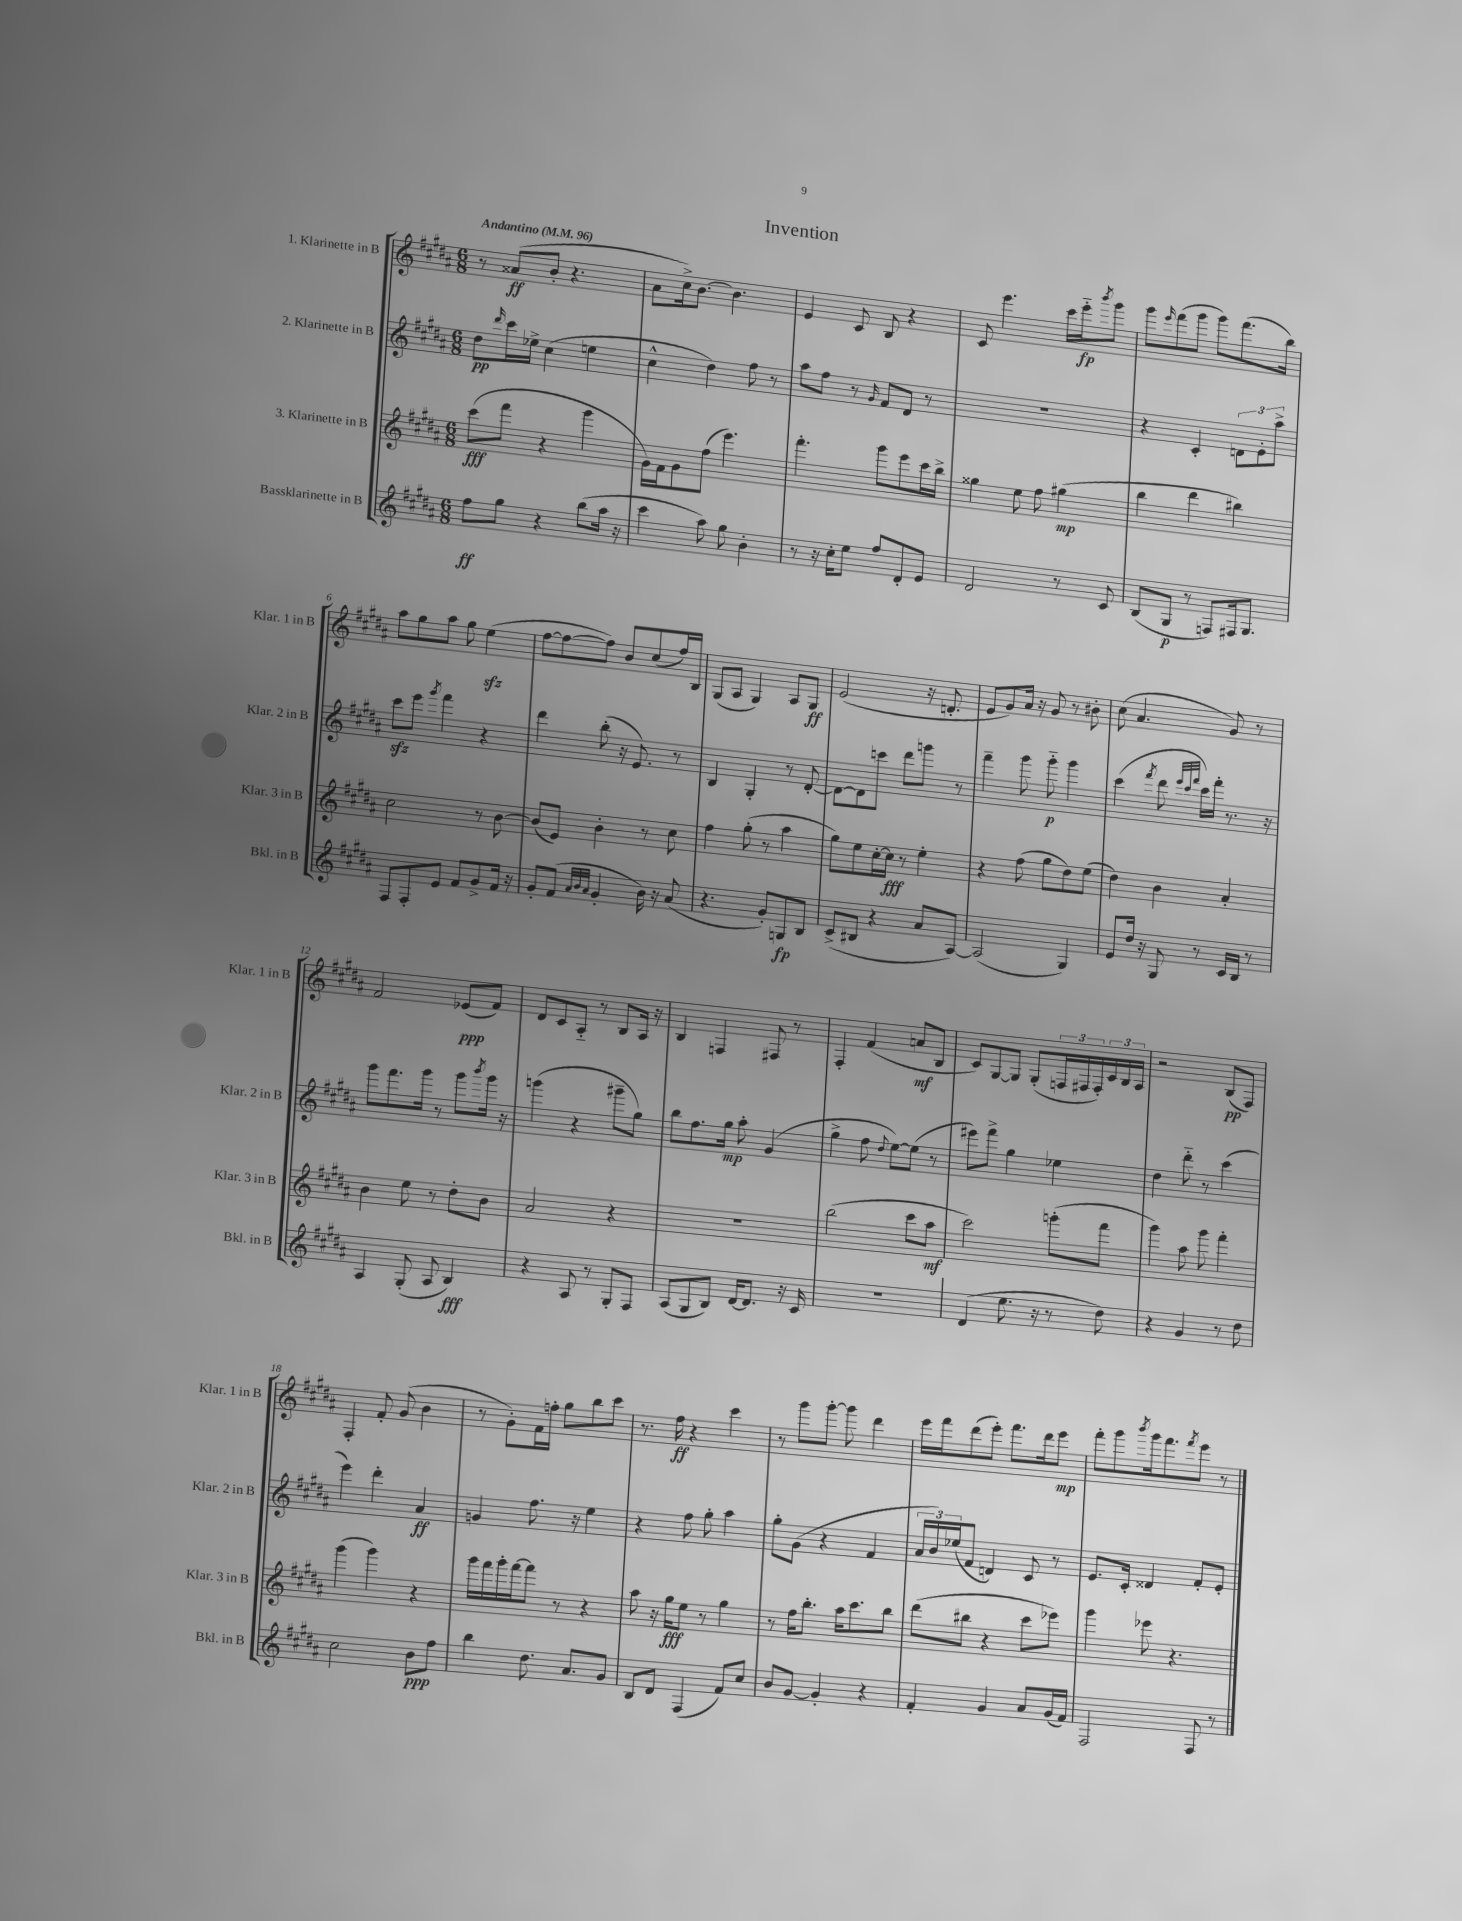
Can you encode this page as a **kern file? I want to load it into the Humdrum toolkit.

**kern	**kern	**kern	**kern
*staff4	*staff3	*staff2	*staff1
*clefG2	*clefG2	*clefG2	*clefG2
*k[f#c#g#d#a#]	*k[f#c#g#d#a#]	*k[f#c#g#d#a#]	*k[f#c#g#d#a#]
*M6/8	*M6/8	*M6/8	*M6/8
*MM96	*MM96	*MM96	*MM96
8ff#\L	(8ccc#\L	8dd#\L	8r
.	.	16qqddd#/	.
8gg#\J	8fff#\J	16ccc#\L	(8a##/L
.	.	16ee-^\JJ	.
4r	4r	(4cc#\	8b'/J
.	.	.	4.r
(8bb\L	4ggg#\	4ee\	.
16aa#\Jk	.	.	.
16r	.	.	.
=	=	=	=
4ccc#\	16g#\LL)	4cc#^^\	8a#\L
.	16f#\J	.	.
.	8g#\	.	16cc#^\k)
.	.	.	[8.b\J
8aa#\)	(8ff#\J	4dd#\)	.
8gg#\	4.eee\)	.	4.b\]
4b'\	.	8ff#\	.
.	.	8r	.
=	=	=	=
8r	4.fff#'\	8aa#\L	4e/
16r	.	8ff#\J	.
16cc#'\LK	.	.	.
8ee\J	.	8r	8c#/
.	.	16qqg#/	.
8ff#/L	8ggg#\L	8f#/L	8B/
8d#'/	8eee\	8d#/J	4r
8e/J	16ccc#\L	8r	.
.	16bb^\JJ	.	.
=	=	=	=
2d#/	4gg##\	2.r	8c#/
.	.	.	4.eee\
.	8ee\	.	.
.	8ff#\	.	.
8r	(4gg#\	.	16ccc#\LL
.	.	.	16eee'~\J
.	.	.	8qbbb/
8c#/	.	.	8ggg#\J
=	=	=	=
(8B/L	4bb\	4r	8ggg#\L
.	.	.	16qqeee/
8G#/J	.	.	(8fff#\
8r	4ddd#\	4c#'/	8ggg#\J
8F/L)	.	.	8ggg#\L)
16F#/k	4bb#\)	12d\L	(8.fff#\
8.G#/J	.	.	.
.	.	12e'\	.
.	.	12aa#^\J	.
.	.	.	16bb\Jk)
=	=	=	=
8F#/L	2cc#\	8ccc#\L	8aa#\L
8F#'/	.	8eee\J	8gg#\
.	.	8qggg#/	.
8e/J	.	4fff#\	8aa#\J
8f#/L	.	.	8gg#\
8g#^/	8r	4r	(4ee\
16f#/Jk	[8b\	.	.
16r	.	.	.
=	=	=	=
8g#'/L	(8b/]L	4ddd#\	[8ff#\L
(8f#/J	8e/J)	.	8ff#\_
32qqa#/LLL	.	.	.
32qqb/	.	.	.
32qqa#/JJJ	.	.	.
4g#'/	4b'\	(8bb'\	8ff#\]J)
.	.	16r	8b/L
.	.	8.e/)	.
16b\)	8r	.	(8cc#/
16r	.	.	.
(8a#/	8cc#\	8r	16ff#/L)
.	.	.	16B/JJ
=	=	=	=
4.r	4ff#\	4B/	(8G#/L
.	.	.	8A#/J
.	(8gg#'\	4G#'/	4G#/)
8g#'/L)	8r	.	.
8G/	4aa#\	8r	8A#/L
8B/J	.	[8d#'/	8G#/J
=	=	=	=
(8c#^/L	8gg#\L)	8d#\_L	(2e/
8B#/J	8ee\	8d#\]	.
4r	[16cc#'\L	8ccc\J	.
.	16cc#\]JJ	.	.
.	8r	8ddd#\L	.
8a#/L	4ee'\	8ggg\J	16r
.	.	.	8.d'/
[8A#/J)	.	8r	.
=	=	=	=
(2A#/]	4r	4fff#~\	8e/L
.	.	.	8g#/)
.	(8ff#\	8ggg#\	16a#/Jk
.	.	.	16r
.	8gg#\L	8ggg#'~\	8g#/
4G#/)	8dd#\)	4ggg#\	8r
.	(8ee\J	.	8b#'\
=	=	=	=
8e/L	4dd#\)	(4ccc#\	(8cc#\
16dd#/Jk	.	.	4.a#/
16r	.	.	.
.	.	8qfff#/	.
8G#/	4b\	8ddd#\	.
.	.	32qqeee/LLL	.
.	.	32qqccc#/	.
.	.	32qqfff#/JJJ	.
8r	.	16ccc#\LL)	.
.	.	16fff#'\JJ	.
16c#/LL	4a#'/	8.r	8g#/)
16B/JJ	.	.	.
8r	.	.	8r
.	.	16r	.
=	=	=	=
4A#/	4b\	8ggg#\L	2f#/
.	.	8.fff#\	.
(8G#'/	8ee\	.	.
.	.	16ggg#\Jk	.
8A#/	8r	8r	.
4B/)	8dd#'\L	8ggg#\L	(8e-/L
.	.	8qbbb/	.
.	8b\J	16ggg#\Jk	8f#/J)
.	.	16r	.
=	=	=	=
4r	2a#/	(4ggg\	8d#/L
.	.	.	8c#/
8A#/	.	4r	8A#'~/J
8r	.	.	8r
8G#'/L	4r	8ggg#~\L	8B/L
8F#/J	.	8gg#\J)	16A#/Jk
.	.	.	16r
=	=	=	=
(8A#/L	2.r	8bb\L	4B/
8G#/	.	8.ff#\	.
8B/J)	.	.	4F/
.	.	16gg#\Jk	.
[16d#/LK	.	8aa#'\	.
8.d#/]J	.	.	.
.	.	(4g#/	8F#/
16r	.	.	8r
16c#/	.	.	.
=	=	=	=
2.r	(2bb\	4gg#^\	4F#'/
.	.	8ff#\	(4f#/
.	.	8qqdd#/	.
.	.	[8ee\L)	.
.	8ccc#\L	(8ee\]J	8a/L
.	8aa#\J	8r	8B/J
=	=	=	=
(4d#/	2ccc#\)	8eee#\L)	8c#/L)
.	.	8fff#^\J	[8G#/
8.ee\	.	4gg#\	8G#/]J
.	.	.	(8G#'/L
16r	.	.	.
8r	(8ggg'\L	4ee-\	24F/L
.	.	.	24F#/
.	.	.	24F#'/)
8dd#\)	8fff#\J	.	24c#/
.	.	.	24B/
.	.	.	24A#/JJ
=	=	=	=
4r	4ggg#\)	4dd#\	2r
4g#/	8aa#\	8ddd#'~\	.
.	8ggg#\	8r	.
8r	4fff#'\	(4ccc#\	(8B/L
8dd#\	.	.	8F#/J)
=	=	=	=
2cc#\	(4ggg#\	4eee\)	4F#'/
.	4ggg#\)	4ddd#'\	8f#'/
.	.	.	(8g#/
8b\L	4r	4a#/	4b\
8ff#\J	.	.	.
=	=	=	=
4bb\	16ggg#\LL	4g/	8r
.	16fff#\	.	.
.	16ggg#'\	.	8g#'\L)
.	[16fff#\J	.	.
8.dd#\	8fff#\]J	8.ff#\	16f#\L
.	.	.	16ff'\JJ
.	8r	.	8gg#\L
8.a#/L	.	16r	.
.	4r	4ee\	8bb\
8g#/J	.	.	8ccc#\J
=	=	=	=
8B/L	8aa#\	4r	8.r
8d#/J	16r	.	.
.	16gg#\LK	.	16ff#\
(4F#/	8ee\J	8ff#\	4r
.	8r	8gg#'\	.
8f#/L)	4gg#\	4aa#\	4ccc#\
8cc#/J	.	.	.
=	=	=	=
8b/L	8r	8gg#'\L	8r
[8g#/J	16ff#\LK	(8g#\J	8ggg#\L
.	8.bb'\J	.	.
4g#'/]	.	4r	[8ggg#'\J
.	16aa#\LK	.	8ggg#\]
.	8.ccc#\	.	.
4r	.	4f#/	4ddd#\
.	8bb\J	.	.
=	=	=	=
4f#'/	(8ddd#\L	24a#/LL	16eee\LL
.	.	24b/)	.
.	.	.	16fff#\J
.	.	(24ee-/J	.
.	8bb#\J	8f#/J	(8ddd#\
4g#/	4r	4d/)	8eee'\J)
.	.	.	8.fff#\L
8a#/L	8ccc#\L	8c#/	.
.	.	.	16ddd#\k
(16g#/L	8eee-\J)	8r	8eee\J
16f#/JJ)	.	.	.
=	=	=	=
2F#/	4ggg#\	8.e/L	8fff#'\L
.	.	.	8ggg#\
.	.	16c#'/Jk	.
.	.	.	8qbbb/
.	8eee-\	4d##/	16ggg#\k
.	.	.	8.fff#\
.	4.r	.	.
.	.	.	8qfff#/
8F#/	.	8f#'/L	8eee\J
8r	.	8e'/J	8r
==	==	==	==
*-	*-	*-	*-
